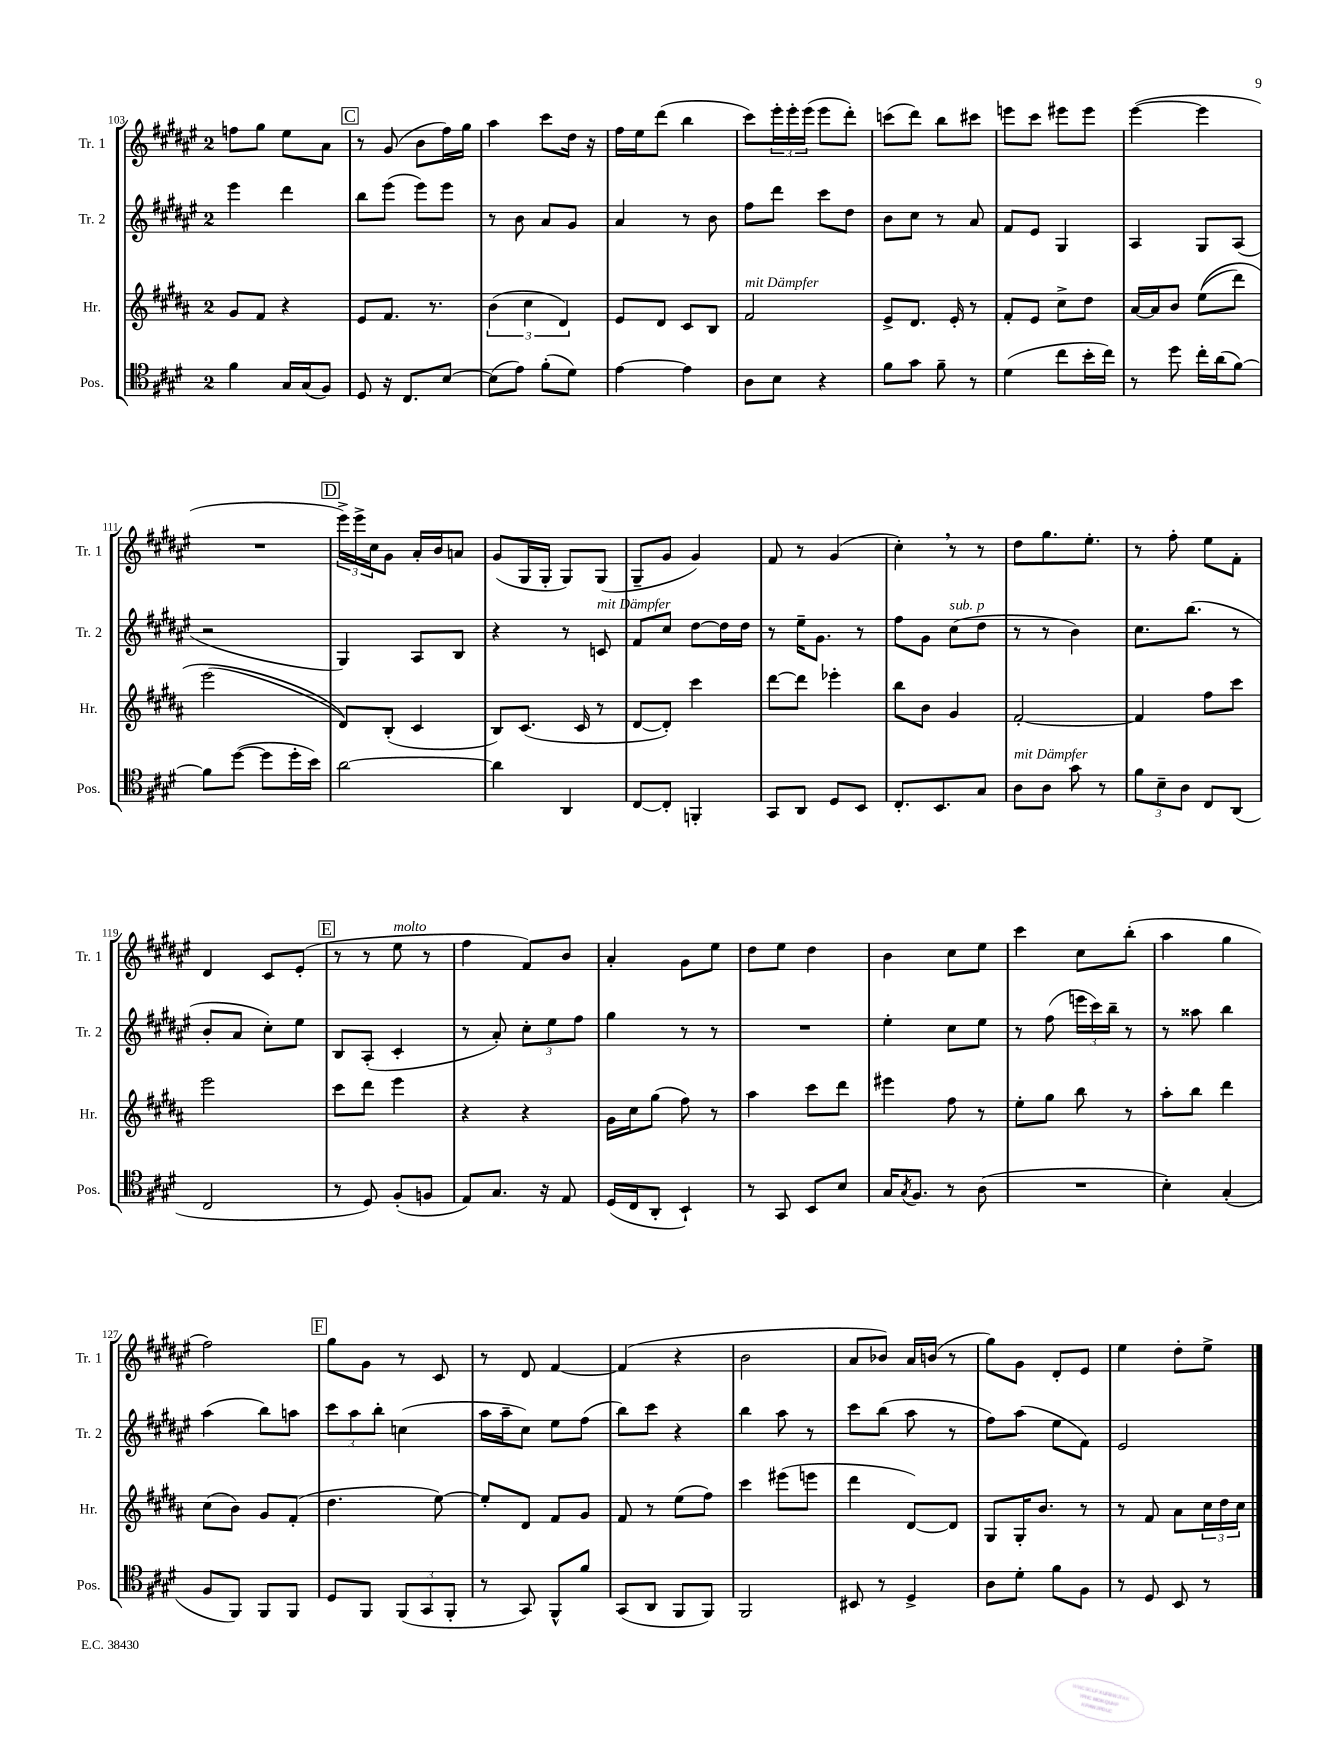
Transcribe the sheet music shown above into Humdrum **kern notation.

**kern	**kern	**kern	**kern
*staff4	*staff3	*staff2	*staff1
*clefC4	*clefG2	*clefG2	*clefG2
*k[f#c#g#d#]	*k[f#c#g#d#a#]	*k[f#c#g#d#a#e#]	*k[f#c#g#d#a#e#]
*M2/4	*M2/4	*M2/4	*M2/4
4f#	8g#	4eee#	8ff
.	8f#	.	8gg#
16G#	4r	4ddd#	8ee#
(16G#	.	.	.
8F#)	.	.	8a#
=	=	=	=
8D#	8e	8bb	8r
16r	8.f#	(8eee#	(8g#
8.C#	.	.	.
.	.	8eee#)	8b
.	8.r	.	.
[8B	.	8eee#	16ff#)
.	.	.	16gg#
=	=	=	=
(8B]	(6b	8r	4aa#
8e)	.	8b	.
.	6cc#	.	.
(8f#'	.	8a#	8ccc#
.	6d#)	.	.
8d#)	.	8g#	16dd#
.	.	.	16r
=	=	=	=
[4e	8e	4a#	16ff#
.	.	.	16ee#
.	8d#	.	(8ddd#
4e]	8c#	8r	4bb
.	8B	8b	.
=	=	=	=
8A	2f#	8ff#	8ccc#)
8B	.	8ddd#	24eee#'
.	.	.	24eee#'
.	.	.	(24eee#
4r	.	8ccc#	8eee#
.	.	8dd#	8ddd#')
=	=	=	=
8f#	8e^	8b	(8ccc
8g#	8.d#	8cc#	8ddd#)
8f#~	.	8r	8bb
.	16e'	.	.
8r	8r	8a#	8ccc#
=	=	=	=
(4d#	8f#'	8f#	8eee
.	8e	8e#	8ccc#
8cc#	8cc#^	4G#	8eee#
16b'	8dd#	.	8eee#
16cc#)	.	.	.
=	=	=	=
8r	[16a#	4A#	([4eee#
.	16a#]	.	.
8dd#	8b	.	.
16cc#'	&((8ee	8G#	4eee#]
(16a	.	.	.
[8f#)	8ddd#)	(8A#	.
=	=	=	=
8f#]	(2eee	2r	2r
([8dd#	.	.	.
8dd#]	.	.	.
16dd#'	.	.	.
16b)	.	.	.
=	=	=	=
[2a	8d#)&)	4G#)	24eee#^)
.	.	.	24eee#^
.	.	.	24cc#
.	(8B'	.	8g#
.	4c#	8A#	16a#'
.	.	.	16b
.	.	8B	8a
=	=	=	=
4a]	8B)	4r	(8g#
.	(8.c#	.	16G#
.	.	.	16G#'
4AA	.	8r	8G#)
.	16c#	.	.
.	8r	8c	(8G#
=	=	=	=
[8C#	[8d#	8f#	8G#~
8C#']	8d#'])	8cc#	8g#
4FF'	4ccc#	[8dd#	4g#)
.	.	16dd#]	.
.	.	16dd#	.
=	=	=	=
8GG#	[8ddd#	8r	8f#
8AA	8ddd#]	16ee#~	8r
.	.	8.g#	.
8D#	4eee-'	.	(4g#
8BB	.	8r	.
=	=	=	=
8.C#'	8bb	8ff#	4cc#')
.	8b	8g#	.
8.BB	.	.	.
.	4g#	(8cc#	8r
8G#	.	8dd#	8r
=	=	=	=
8A	[2f#'	8r	8dd#
8A	.	8r	8.gg#
8g#	.	4b)	.
.	.	.	8.ee#'
8r	.	.	.
=	=	=	=
12f#	4f#]	8.cc#	8r
12B~	.	.	.
.	.	.	8ff#'
12A	.	.	.
.	.	(8.bb	.
8C#	8ff#	.	8ee#
(8AA	8ccc#	8r	8f#'
=	=	=	=
2C#	2eee	8b'	4d#
.	.	8a#	.
.	.	8cc#')	8c#
.	.	8ee#	(8e#'
=	=	=	=
8r	8ccc#	8B	8r
8D#)	8ddd#	(8A#'	8r
(8F#'	4eee	4c#'	8ee#
8F	.	.	8r
=	=	=	=
8E)	4r	8r	4ff#
8.G#	.	8a#')	.
.	4r	12cc#'	8f#)
16r	.	.	.
.	.	12ee#	.
8E	.	.	8b
.	.	12ff#	.
=	=	=	=
(16D#	16g#	4gg#	4a#'
16C#	16cc#	.	.
8AA'	(8gg#	.	.
4BB`)	8ff#)	8r	8g#
.	8r	8r	8ee#
=	=	=	=
8r	4aa#	2r	8dd#
8GG#	.	.	8ee#
8BB	8ccc#	.	4dd#
8B	8ddd#	.	.
=	=	=	=
16G#	4eee#	4ee#'	4b
8qG#	.	.	.
8.F#	.	.	.
8r	8ff#	8cc#	8cc#
(8A	8r	8ee#	8ee#
=	=	=	=
2r	8ee'	8r	4ccc#
.	8gg#	(8ff#	.
.	8bb	24eee	8cc#
.	.	24ccc#)	.
.	.	24bb~	.
.	8r	8r	(8bb'
=	=	=	=
4B')	8aa#'	8r	4aa#
.	8bb	8aa##	.
(4G#'	4ddd#	4bb	4gg#
=	=	=	=
8F#	(8cc#	(4aa#	2ff#)
8FF#)	8b)	.	.
8FF#	8g#	8bb)	.
8FF#	(8f#'	8aa	.
=	=	=	=
8D#	4.dd#	12ccc#	8gg#
.	.	12aa#	.
8FF#	.	.	8g#
.	.	12bb'	.
(12FF#	.	(4cc	8r
12GG#	.	.	.
.	[8ee)	.	8c#
12FF#'	.	.	.
=	=	=	=
8r	8ee']	16aa#	8r
.	.	16aa#~	.
8GG#)	8d#	8cc#)	8d#
8FF#^^	8f#	8ee#	[4f#
8f#	8g#	(8ff#	.
=	=	=	=
(8GG#	8f#	8bb)	(4f#]
8AA	8r	8ccc#	.
8FF#	(8ee	4r	4r
8FF#)	8ff#)	.	.
=	=	=	=
2FF#	4ccc#	4bb	2b
.	(8eee#	8aa#	.
.	8eee	8r	.
=	=	=	=
8BB#	4ddd#	8ccc#	8a#
8r	.	(8bb	8b-)
4D#^	[8d#)	8aa#	16a#
.	.	.	(16b
.	8d#]	8r	8r
=	=	=	=
8A	8G#	8ff#)	8gg#)
8d#'	16G#'	(8aa#	8g#
.	8.b	.	.
8f#	.	8ee#	8d#'
8F#	8r	8f#)	8e#
=	=	=	=
8r	8r	2e#	4ee#
8D#	8f#	.	.
8BB	8a#	.	8dd#'
8r	24cc#	.	8ee#^
.	24dd#	.	.
.	24cc#	.	.
==	==	==	==
*-	*-	*-	*-
